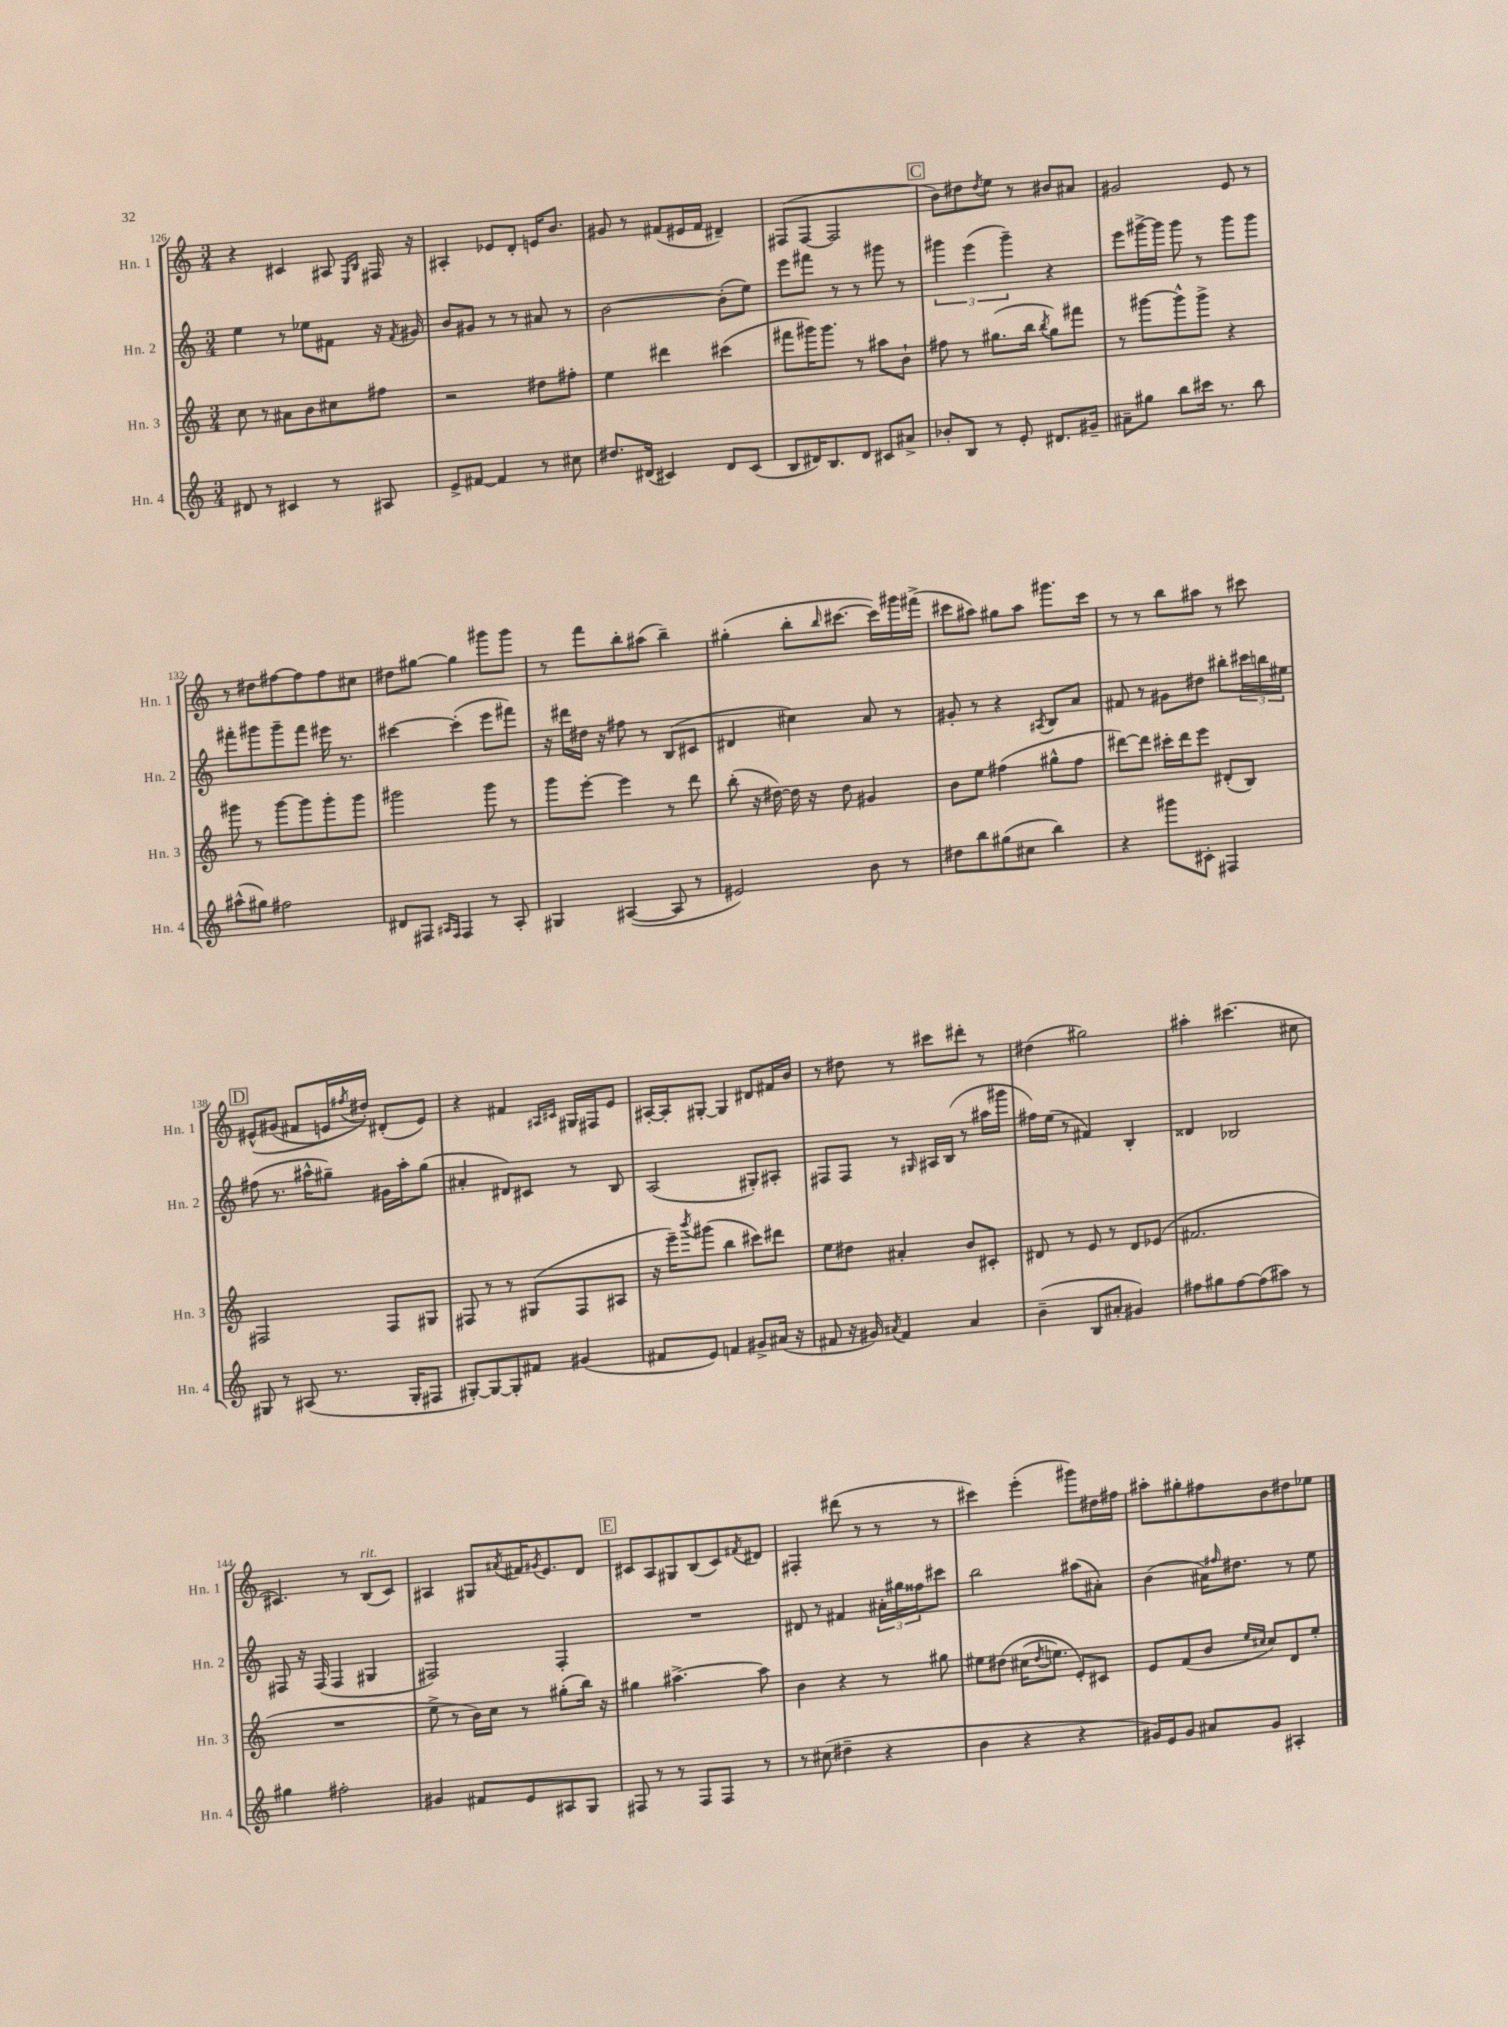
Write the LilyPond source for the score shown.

<<
\new StaffGroup <<
\new Staff = "s0" \with { instrumentName = "Hn. 1" shortInstrumentName = "Hn. 1" } {
    \clef treble \key c \major \numericTimeSignature \time 3/4
    r4 cis'4 ais8 \grace { e16 b16 } fis16 r16 |
    ais4-. ees'8 d'8-. e'16 b'8. |
    gis'8 r8 fis'8( eis'16 fis'16 dis'4--) |
    fis8( fis8~ fis2 |
    \mark \markup { \box "C" } b'8) dis''8 \acciaccatura { dis''8 } e''8 r8 bis'8 ais'8 |
    gis'2 e'8 r8 |
    r8 dis''8 fis''8~ fis''8 fis''8 cis''8 |
    dis''8 gis''8~ gis''4 gis'''8 gis'''8 |
    r8 f'''8 b''8-. ais''8( b''4--) |
    gis''4-.( b''8-. \grace { b''16 } cis'''8.~ cis'''16) gis'''16 fis'''16->( |
    cis'''8 ais''8) gis''8 ais''8 gis'''8. cis'''16 |
    r8 r8 b''8 ais''8 r8 cis'''8 |
    \mark \markup { \box "D" } eis'8-^\( gis'8( fis'8 e'16) \acciaccatura { fis''8 } dis''16-.\) dis'8-.( e'8) |
    r4 fis'4 \grace { ais16 cis'16 } gis16 fis16 e'8 |
    ais16~-. ais16-. gis8~-. gis4 dis'8 fis'16 b'16 |
    r8 dis''8 r8 cis'''8 dis'''8-. r8 |
    dis''4( gis''2) |
    ais''4-. cis'''4.( cis''8 |
    cis'4.) r8 b8^\markup { \italic "rit." }( cis'8) |
    ais4 gis8 \acciaccatura { ais'8 } fis'16 \acciaccatura { gis'8 } e'8. d'8 |
    \mark \markup { \box "E" } cis'8 a8 gis8 b8( cis'8) \acciaccatura { fis'8 } dis'8 |
    fis4-. dis'''8( r8 r8 r8 |
    cis'''4) e'''4-.( gis'''8) dis''16 fis''16 |
    ais''8-. gis''8-. fis''8 b'8 dis''8 ees''8 \bar "|." |
}
\new Staff = "s1" \with { instrumentName = "Hn. 2" shortInstrumentName = "Hn. 2" } {
    \clef treble \key c \major \numericTimeSignature \time 3/4
    e''4 r8 ees''8 fis'8 r16 \acciaccatura { fis'8 } gis'16 |
    b'8 gis'8 r8 r8 ais'8 r8 |
    b'2~ b'8-.( e''8) |
    e'''8 fis'''8 r8 r8 gis'''8 r8 |
    \mark \markup { \box "C" } \tuplet 3/2 { gis'''4 e'''4( gis'''4--) } r4 |
    e'''8 gis'''16~-> gis'''16 gis'''8 r8 gis'''8 gis'''8 |
    fis'''8-. gis'''8 gis'''8-- fis'''8 eis'''16 r8. |
    cis'''4~ cis'''4-.( e'''8 fis'''8) |
    r16 dis'''16 dis''16 r16 fis''8 r8 b8( cis'8 |
    dis'4 cis''4) a'8 r8 |
    gis'8-. r8 r4 \acciaccatura { ais8 } b8 a'8 |
    fis'8 r8 gis'8 dis''8 bis''8-. \tuplet 3/2 { cis'''16 b''16 eis''16 } |
    \mark \markup { \box "D" } fis''8( r8. ais''16-^ gis''8--) gis'16 ais''16-. gis''8( |
    ais'4-. dis'8) cis'8 r8 b8 |
    a2( gis8-.) ais8-. |
    fis8 fis8 r8 \grace { gis16 } ais16 b16( r8 ais''16 gis'''16 |
    fis''16) e''16( r8 fis'4) b4-. |
    disis'4 bes2 |
    fis8 r16 fis16( fis4 gis4 |
    fis2) fis4-. |
    \mark \markup { \box "E" } R2. |
    dis'8 r8 fis'4 \tuplet 3/2 { ais'16-. gis''16 fisis''16 } cis'''8 |
    b''2 ais''8( ais'8-.) |
    b'4( ais'16) \grace { fis''16 } dis''8. r8 e''8 \bar "|." |
}
\new Staff = "s2" \with { instrumentName = "Hn. 3" shortInstrumentName = "Hn. 3" } {
    \clef treble \key c \major \numericTimeSignature \time 3/4
    c''8 r8 ais'8 b'8 cis''8 fis''8 |
    r2 dis''8 fis''8-. |
    e''4 dis'''4 cis'''4( |
    fis'''8 gis'''16) gis'''8. r8 ais''8 b'8-! |
    \mark \markup { \box "C" } fis''8 r8 gis''8.( b''16 \acciaccatura { b''8 } gis''8) fis'''8 |
    r8 gis'''8~ gis'''8-^ gis'''8-> r4 |
    gis'''8 r8 gis'''8~ gis'''8 gis'''8-. gis'''8 |
    gis'''2 gis'''8 r8 |
    g'''8 e'''8~-. e'''4 r8 d'''8 |
    b''8-.( r16 dis''16~) dis''16 r16 dis''8 gis'4 |
    b'8 e''8 fis''4( gis''8-^ fis''8 |
    dis'''8~) dis'''8 cis'''16-. dis'''16 e'''8 dis'8-.( b8) |
    \mark \markup { \box "D" } fis2 fis8 gis8 |
    fis8 r8 r8 gis8( fis8 ais8 |
    r16 e'''16--) \acciaccatura { b'''8 } gis'''8( b''4 cis'''8) dis'''8 |
    e''8 dis''8 ais'4-. b'8 cis'8-. |
    dis'8 r8 e'8 r8 dis'8 ees'8( |
    fis'2. |
    R2. |
    e''8-> r8 b'16) c''16 r8 gis''8-.( b''16) r16 |
    \mark \markup { \box "E" } gis''4 ais''4.~-> ais''8 |
    b'4 r4 r8 gis''8 |
    eis''8 dis''8\( cis''16( \acciaccatura { dis''8 } e''8.) e'8-.\) cis'8 |
    e'8 f'8( b'8 \grace { e''16 cis''16 } cis''8) d'8 e''8-. \bar "|." |
}
\new Staff = "s3" \with { instrumentName = "Hn. 4" shortInstrumentName = "Hn. 4" } {
    \clef treble \key c \major \numericTimeSignature \time 3/4
    dis'8 r8 cis'4 r8 ais8 |
    e'8-> fis'8~ fis'4 r8 cis''8 |
    dis''8. dis'16( cis'4) dis'8 cis'8( |
    b8 dis'16) b8. dis'8 cis'8 ais'8-> |
    \mark \markup { \box "C" } bes'8-. b8 r8 e'8-. dis'8. gis'16-- |
    ais'8-- gis''8 b''8 cis'''16 r8. b''8 |
    ais''8-^( gis''8) fis''2 |
    dis'8 fis8 \grace { ais16 fis16 } fis4 r8 ais8-. |
    gis4 ais4~( ais8 r8 |
    eis'2) b'8 r8 |
    dis''8 b''8 gis''8( cis''8 b''4) |
    r4 gis'''8 cis'8-. fis4 |
    \mark \markup { \box "D" } gis8 r8 ais8( r8. gis16-. fis8 |
    gis8~-.) gis8~ gis8-. fis'8 gis'4( |
    fis'8 e'8) f'4 gis'8-> ais'16( r16 |
    fis'8 r16 gis'16) \acciaccatura { ais'8 } fis'4 ais'4 |
    b'4--( b8 ais'8-. gis'4) |
    fis''8 gis''8 fis''8~ fis''8( ais''8) r8 |
    gis''4 fis''2-. |
    gis'4 fis'8 e'8 ais8 g8 |
    \mark \markup { \box "E" } fis8 r8 r8 fis8 fis8 r8 |
    r8 cis''8( dis''4-- r4 |
    b'4 r4 r4 |
    gis'16) e'16 gis'8 ais'8 gis'8 ais4-. \bar "|." |
}
>>
>>
\layout { \context { \Score currentBarNumber = #126 } }
